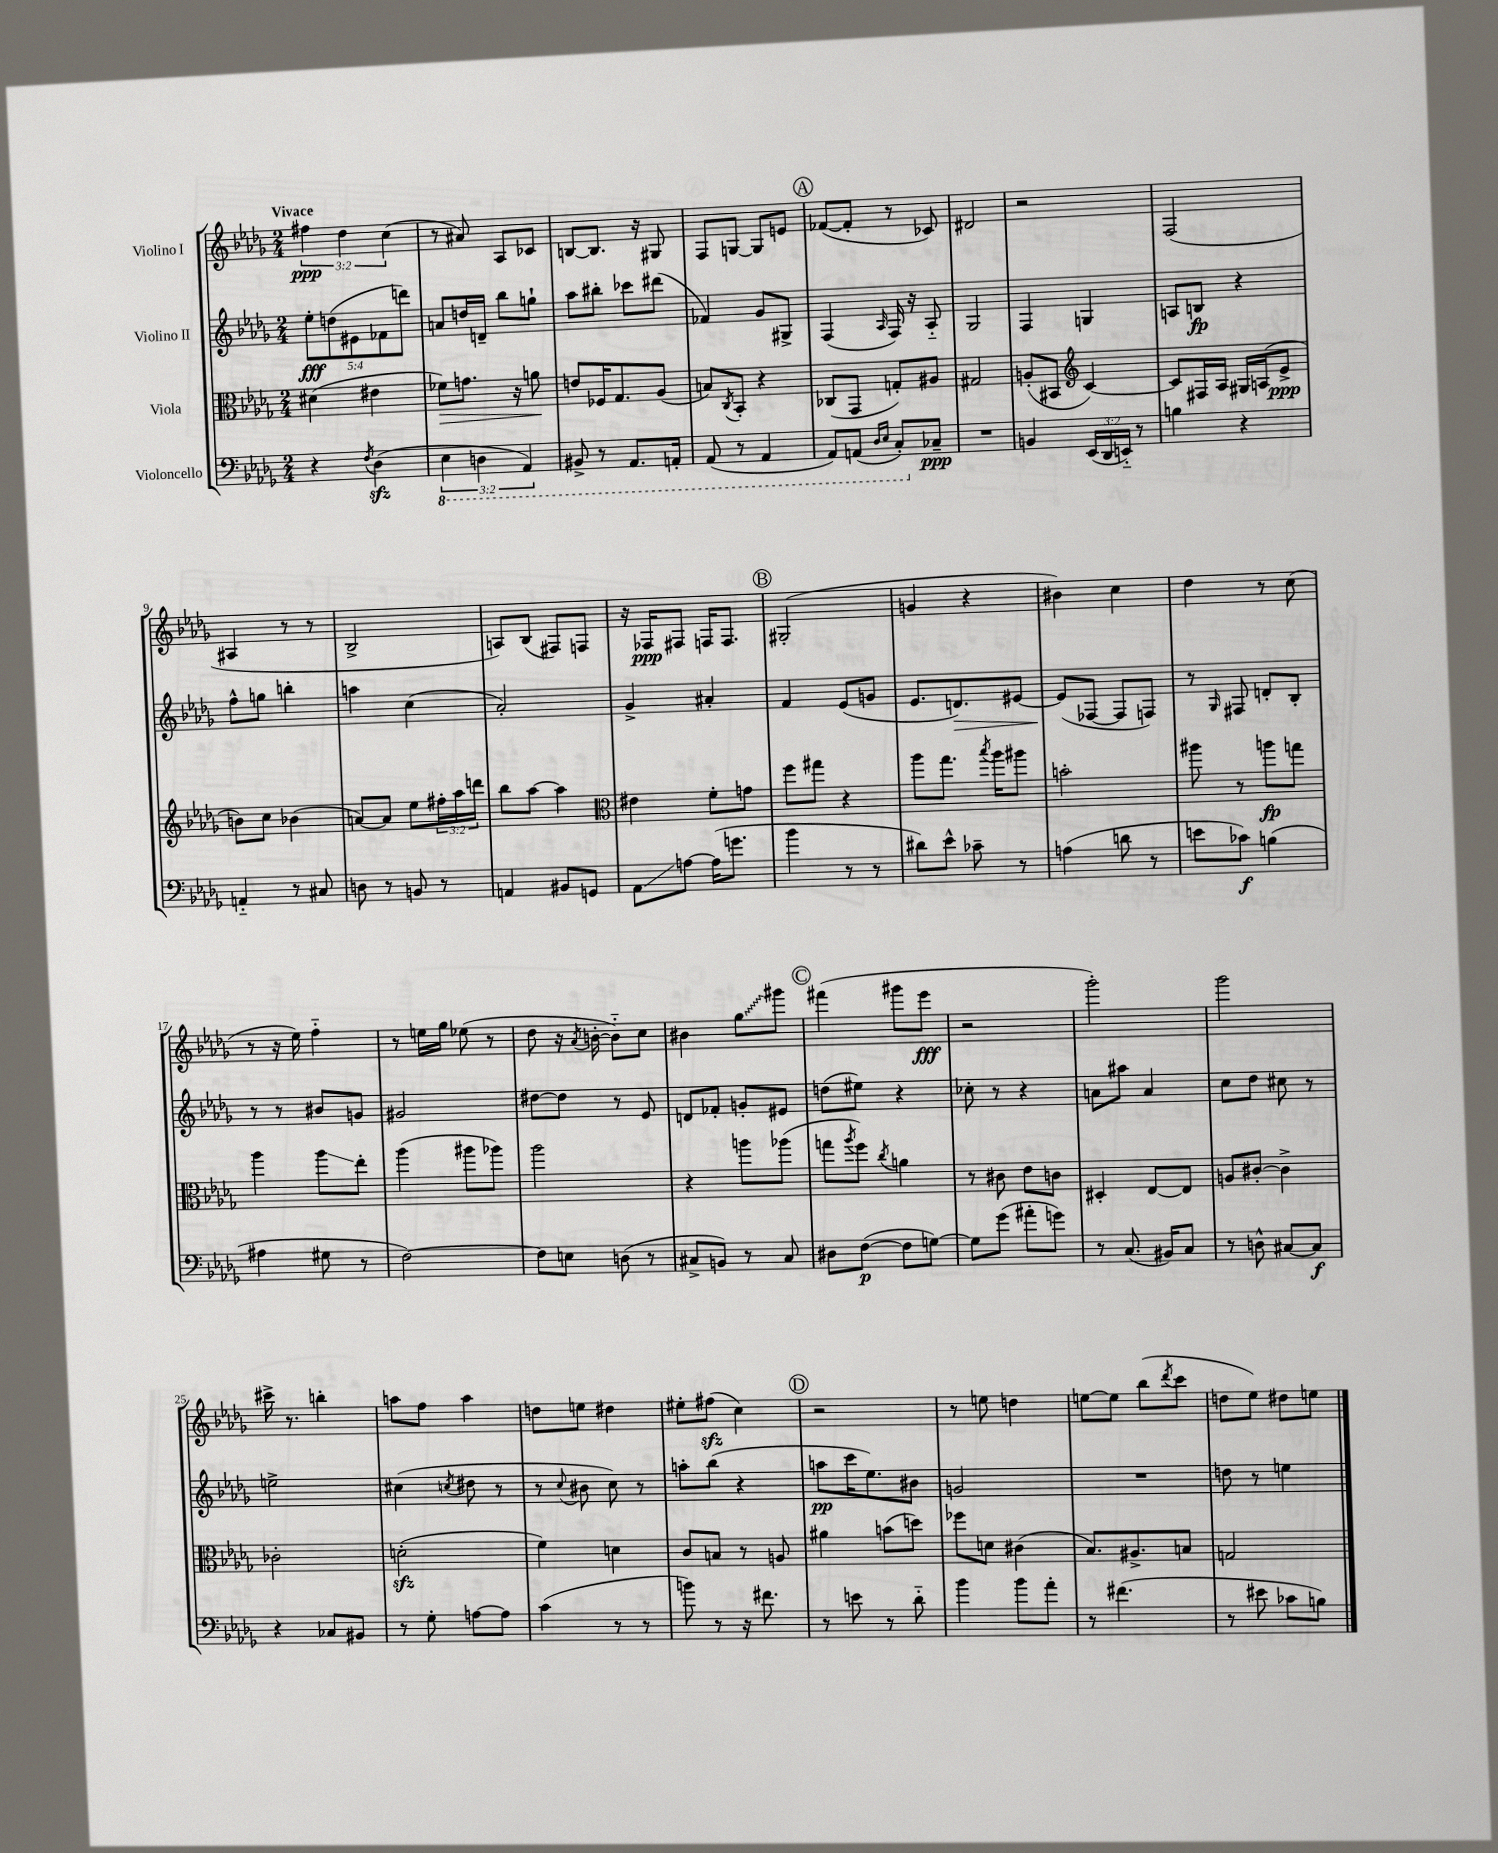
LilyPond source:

<<
\new StaffGroup <<
\new Staff = "s0" \with { instrumentName = "Violino I" } {
    \clef treble \key des \major \numericTimeSignature \time 2/4 \override Staff.TupletNumber.text = #tuplet-number::calc-fraction-text \tempo "Vivace"
    \tuplet 3/2 { fis''4\ppp des''4 c''4( } |
    r8 ais'8) aes8 ces'8 |
    b8~ b8. r16 gis8 |
    f8 g8~ g8 e'8 |
    \mark \markup { \circle "A" } fes'8~( fes'8-. r8 ces'8) |
    dis'2 |
    r2 |
    f2( |
    ais4 r8 r8 |
    bes2-> |
    a8) bes8( fis8) f8 |
    r16 fes16\ppp fis8 f16 f8. |
    \mark \markup { \circle "B" } gis2-.( |
    g'4 r4 |
    bis'4) c''4 |
    des''4 r8 c''8( |
    r8 r16 ees''16) f''4-_ |
    r8 e''16 ges''16 ees''8( r8 |
    des''8 r16 \acciaccatura { aes'8 } b'16~-. b'8-_) c''8 |
    bis'4 \once \override Glissando.style = #'zigzag ges''8\glissando gis'''8 |
    \mark \markup { \circle "C" } fis'''4( gis'''8 ees'''8\fff |
    r2 |
    ges'''2-.) |
    ges'''2 |
    cis'''16-> r8. b''4-. |
    a''8 f''8 a''4 |
    d''8 e''8 dis''4 |
    eis''8-. fis''8\sfz( c''4) |
    \mark \markup { \circle "D" } r2 |
    r8 e''8 d''4 |
    e''8~ e''8 bes''8( \acciaccatura { des'''8 } c'''8 |
    d''8 ees''8) dis''8 e''8 \bar "|." |
}
\new Staff = "s1" \with { instrumentName = "Violino II" } {
    \clef treble \key des \major \numericTimeSignature \time 2/4 \override Staff.TupletNumber.text = #tuplet-number::calc-fraction-text
    \tuplet 5/4 { ees''8-.\fff d''8( eis'8 fes'8 d'''8) } |
    a'8 d''16 d'16-- bes''8 g''8-! |
    aes''8 bis''8-. ces'''8 dis'''8( |
    fes'4) ges'8 gis8-> |
    \mark \markup { \circle "A" } f4( \grace { aes16 } f16) r16 aes8-_ |
    ges2 |
    f4 g4 |
    a8 b8\fp r4 |
    f''8-^ g''8 b''4-. |
    a''4 c''4( |
    aes'2-.) |
    ges'4-> ais'4-. |
    \mark \markup { \circle "B" } f'4 ees'8( g'8 |
    ees'8. d'8.\>) eis'8~ |
    eis'8\!( fes8~ fes8 f8) |
    r8 \grace { ges16 } fis8 d'8-. bes8-. |
    r8 r8 bis'8 g'8 |
    gis'2 |
    dis''8~ dis''8 r8 ees'8 |
    d'8 fes'8-. g'8-. eis'8 |
    \mark \markup { \circle "C" } d''8( eis''8) r4 |
    ces''8-. r8 r4 |
    a'8 ais''8 a'4 |
    c''8 des''8 cis''8 r8 |
    e''2-> |
    cis''4( \acciaccatura { c''8 } dis''8 r8 |
    r8 \appoggiatura { c''8 } bis'8 c''8) r8 |
    a''8-. bes''8( r4 |
    \mark \markup { \circle "D" } a''8\pp c'''16 ees''8.) bis'8 |
    g'2 |
    R2 |
    d''8 r8 e''4 \bar "|." |
}
\new Staff = "s2" \with { instrumentName = "Viola" } {
    \clef alto \key des \major \numericTimeSignature \time 2/4 \override Staff.TupletNumber.text = #tuplet-number::calc-fraction-text
    dis'4( eis'4 |
    fes'8\>) g'8. r16 a'8\! |
    e'8 fes16 ges8. aes8( |
    b8) \acciaccatura { c8 } bes,8-. r4 |
    \mark \markup { \circle "A" } ces8( ges,8 g8-.) ais8 |
    gis2 |
    a8-.( bis,8 \clef treble c'4~) |
    c'8 fis16 aes16 gis16 a16( ees'8->\ppp |
    b'8) c''8 bes'4( |
    a'8~) a'8 ees''8 \tuplet 3/2 { fis''16-. aes''16 d'''16 } |
    bes''8 aes''8~ aes''4 |
    \clef alto eis'4 f'8-. g'8 |
    \mark \markup { \circle "B" } f''8 gis''8 r4 |
    aes''8 ges''8. \acciaccatura { bes''8 } aes''16 ais''8 |
    b'2-. |
    ais''8 r8 a''8\fp g''8 |
    aes''4 aes''8\glissando ees''8-. |
    aes''4( ais''8 aes''8) |
    aes''2 |
    r4 a''8 aes''8( |
    \mark \markup { \circle "C" } g''8 \acciaccatura { aes''8 } f''8) \acciaccatura { c''8 } a'4 |
    r8 cis'8 ees'8 c'8 |
    dis4-. ees8~ ees8 |
    a8 cis'8~-. cis'4-> |
    ces'2-. |
    d'2-.\sfz( |
    f'4) d'4 |
    c'8 b8 r8 a8 |
    \mark \markup { \circle "D" } ais'4 b'8( d''8) |
    fes''8 d'8 cis'4( |
    bes8.) ais8.-> b8 |
    g2 \bar "|." |
}
\new Staff = "s3" \with { instrumentName = "Violoncello" } {
    \clef bass \key des \major \numericTimeSignature \time 2/4 \override Staff.TupletNumber.text = #tuplet-number::calc-fraction-text
    r4 \acciaccatura { f8 } des4\sfz( |
    \tuplet 3/2 { \ottava #-1 ees,4 d,4 aes,,4) } |
    bis,,8-> r8 aes,,8. a,,16-. |
    aes,,8( r8 aes,,4 |
    \mark \markup { \circle "A" } aes,,8) a,,8( \grace { des,16 ees,16 } c,8-.) \ottava #0 ces8--\ppp |
    R2 |
    b,4 \tuplet 3/2 { ees,16( des,16 e,16-_) } r8 |
    b4 r4 |
    a,4-_ r8 cis8 |
    d8 r8 b,8 r8 |
    a,4 bis,8 g,8 |
    aes,8\glissando a8~ a16( g'8. |
    \mark \markup { \circle "B" } bes'4 r8 r8 |
    dis'8) ees'8-^ ces'8-- r8 |
    a4( d'8 r8 |
    e'8 ces'8\f) b4( |
    ais4 gis8 r8 |
    f2~) |
    f8 e8 d8( r8 |
    cis8-> b,8) r8 cis8 |
    \mark \markup { \circle "C" } dis8 f8~\p( f8 g8~) |
    g8 ges'8( ais'8-. g'8) |
    r8 c8.( bis,16) c8 |
    r8 d8-^ cis8~ cis8\f |
    r4 ces8 bis,8 |
    r8 ges8-. a8~ a8 |
    c'4( r8 r8 |
    b'8) r8 r16 fis'8. |
    \mark \markup { \circle "D" } r8 e'8 r8 des'8-_ |
    bes'4 bes'8 aes'8-. |
    r8 fis'4.( |
    r8 eis'8 ces'8 b8) \bar "|." |
}
>>
>>
